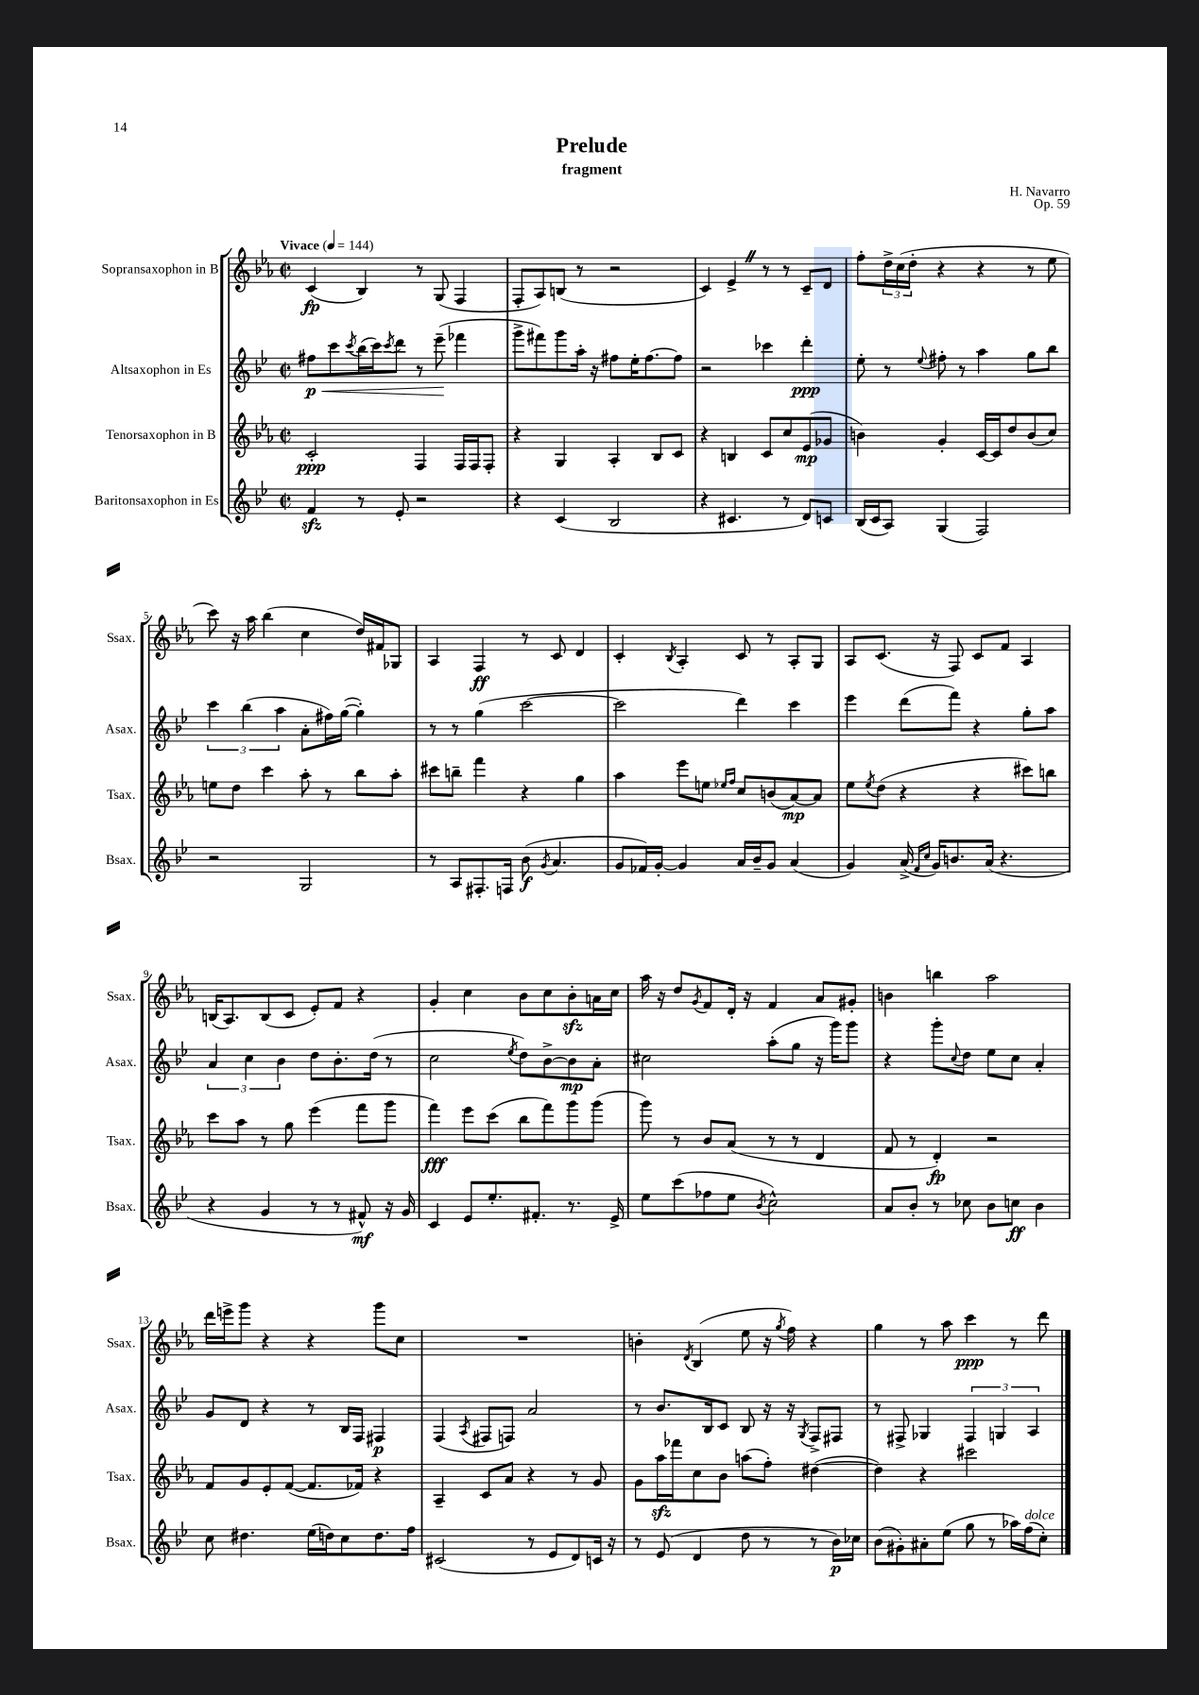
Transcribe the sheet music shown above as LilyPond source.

\header { title = "Prelude" composer = "H. Navarro" subtitle = "fragment" opus = "Op. 59" }
<<
\new StaffGroup <<
\new Staff = "s0" \with { instrumentName = "Sopransaxophon in B" shortInstrumentName = "Ssax." } {
    \clef treble \key ees \major \defaultTimeSignature \time 2/2 \tempo "Vivace" 4 = 144
    c'4\fp( bes4) r8 g8( f4 |
    f8-. aes8) b8( r8 r2 |
    c'4) ees'4-> \once \override BreathingSign.text = \markup { \musicglyph "scripts.caesura.straight" } \breathe r8 r8 c'8-- d'8 |
    f''8-. \tuplet 3/2 { d''16-> c''16( d''16-. } r4 r4 r8 ees''8 |
    c'''8) r16 aes''16 bes''4( c''4 d''16) fis'16 ges8 |
    aes4 f4\ff r8 c'8 d'4 |
    c'4-. \acciaccatura { bes8 } aes4-. c'8 r8 aes8-. g8 |
    aes8 c'8.( r16 f8) c'8 f'8 aes4 |
    b16( aes8.) b8( c'8 ees'8-.) f'8 r4 |
    g'4-. c''4 bes'8 c''8 bes'8-.\sfz a'16 c''16 |
    aes''16 r16 d''8 \acciaccatura { g'8 } f'8 d'16-. r16 f'4 aes'8 gis'8-. |
    b'4 b''4 aes''2 |
    d'''16 e'''16-> g'''8 r4 r4 g'''8 c''8 |
    R1 |
    b'4-. \acciaccatura { d'8 } bes4( ees''8 r16 \acciaccatura { g''8 } f''16) r4 |
    g''4 r8 aes''8 c'''4\ppp r8 d'''8 \bar "|." |
}
\new Staff = "s1" \with { instrumentName = "Altsaxophon in Es" shortInstrumentName = "Asax." } {
    \clef treble \key bes \major \defaultTimeSignature \time 2/2
    fis''8\p\< c'''8 \acciaccatura { c'''8 } bes''16( c'''16) \acciaccatura { c'''8 } d'''8 r8 ees'''8--\!( fes'''4 |
    g'''8-> fis'''8) g'''8 a''16-. r16 fis''8 ees''16-. fis''8.~ fis''8 |
    r2 ces'''4 d'''4-.\ppp |
    ees''8-. r8 \appoggiatura { ees''8 } fis''8-. r8 a''4 g''8 bes''8 |
    \tuplet 3/2 { c'''4 bes''4( a''4 } a'8-. fis''16) g''16~( g''4-.) |
    r8 r8 g''4( c'''2~ |
    c'''2 d'''4) c'''4 |
    ees'''4 d'''8( f'''8) r4 g''8-. a''8 |
    \tuplet 3/2 { a'4 c''4 bes'4 } d''8 bes'8.-. d''16( r8 |
    c''2 \acciaccatura { ees''8 } d''8) bes'8~-> bes'8\mp a'8-. |
    cis''2 a''8-.( g''8 r16 g'''16) g'''8 |
    r4 g'''8-. \appoggiatura { c''8 } d''8 ees''8 c''8 a'4-. |
    g'8 d'8 r4 r8 bes16 f16 fis4\p |
    f4( \acciaccatura { a8 } fis8 f8) a'2 |
    r8 bes'8. bes16 c'8 bes8 r16 r16 \acciaccatura { g8 } f8-> fis8 |
    r8 fis8-> ges4 \tuplet 3/2 { fis4 g4 a4 } \bar "|." |
}
\new Staff = "s2" \with { instrumentName = "Tenorsaxophon in B" shortInstrumentName = "Tsax." } {
    \clef treble \key ees \major \defaultTimeSignature \time 2/2
    c'2-.\ppp f4 f16 f16 f8-. |
    r4 g4 aes4-. bes8 c'8 |
    r4 b4 c'8 c''8 ees'8\mp( ges'8 |
    b'4) g'4-. c'16~ c'16 d''8 b'8( c''8) |
    e''8 d''8 c'''4 aes''8-. r8 bes''8 aes''8-. |
    cis'''8 b''8-- f'''4 r4 g''4 |
    aes''4 ees'''8 e''8 \grace { ees''16 f''16 } c''8 b'8( aes'8~\mp) aes'8 |
    ees''8 \acciaccatura { ees''8 } d''8( r4 r4 cis'''8) b''8 |
    c'''8 aes''8 r8 g''8 ees'''4( f'''8 g'''8 |
    f'''4\fff) ees'''8 c'''8( bes''8 f'''8) g'''8 g'''8( |
    g'''8) r8 bes'8 aes'8( r8 r8 d'4 |
    f'8 r8 d'4-.\fp) r2 |
    f'8 g'8 ees'8-. f'8~( f'8. fes'16) r4 |
    aes4-- c'8 aes'8 r4 r8 g'8 |
    g'8 aes''16\sfz fes'''16 c''8 bes'8 a''8( f''8-.) dis''4~( |
    dis''4) r4 cis'''2 \bar "|." |
}
\new Staff = "s3" \with { instrumentName = "Baritonsaxophon in Es" shortInstrumentName = "Bsax." } {
    \clef treble \key bes \major \defaultTimeSignature \time 2/2
    f'4\sfz r8 ees'8-. r2 |
    r4 c'4( bes2 |
    r4 cis'4. r8 d'8) c'8 |
    bes16( c'16 a8) g4( f2) |
    r2 g2 |
    r8 a8 fis8.-. f16 bes'8\f( \acciaccatura { g'8 } a'4. |
    g'8 fes'16) g'16~-. g'4 a'16 bes'16-- g'8 a'4( |
    g'4) a'16->( \grace { f'16 c''16 } g'16) b'8. a'16( r4. |
    r4 g'4 r8 r8 fis'8-^\mf) r16 g'16 |
    c'4 ees'8 ees''8.-. fis'8.-. r8. ees'16-> |
    ees''8 c'''8( fes''8 ees''8 \acciaccatura { bes'8 } c''2-^) |
    a'8 bes'8-. r8 ces''8 bes'8 c''8\ff bes'4 |
    c''8 dis''4. ees''16( d''16) c''8 d''8. f''16 |
    cis'2( r8 ees'8 d'8) c'16 r16 |
    r8 ees'8( d'4 d''8 r8 r8 bes'16\p) ces''16 |
    bes'8( gis'8-.) ais'8-. ees''8( g''8 r8 aes''16) f''16^\markup { \italic "dolce" }( c''8-.) \bar "|." |
}
>>
>>
